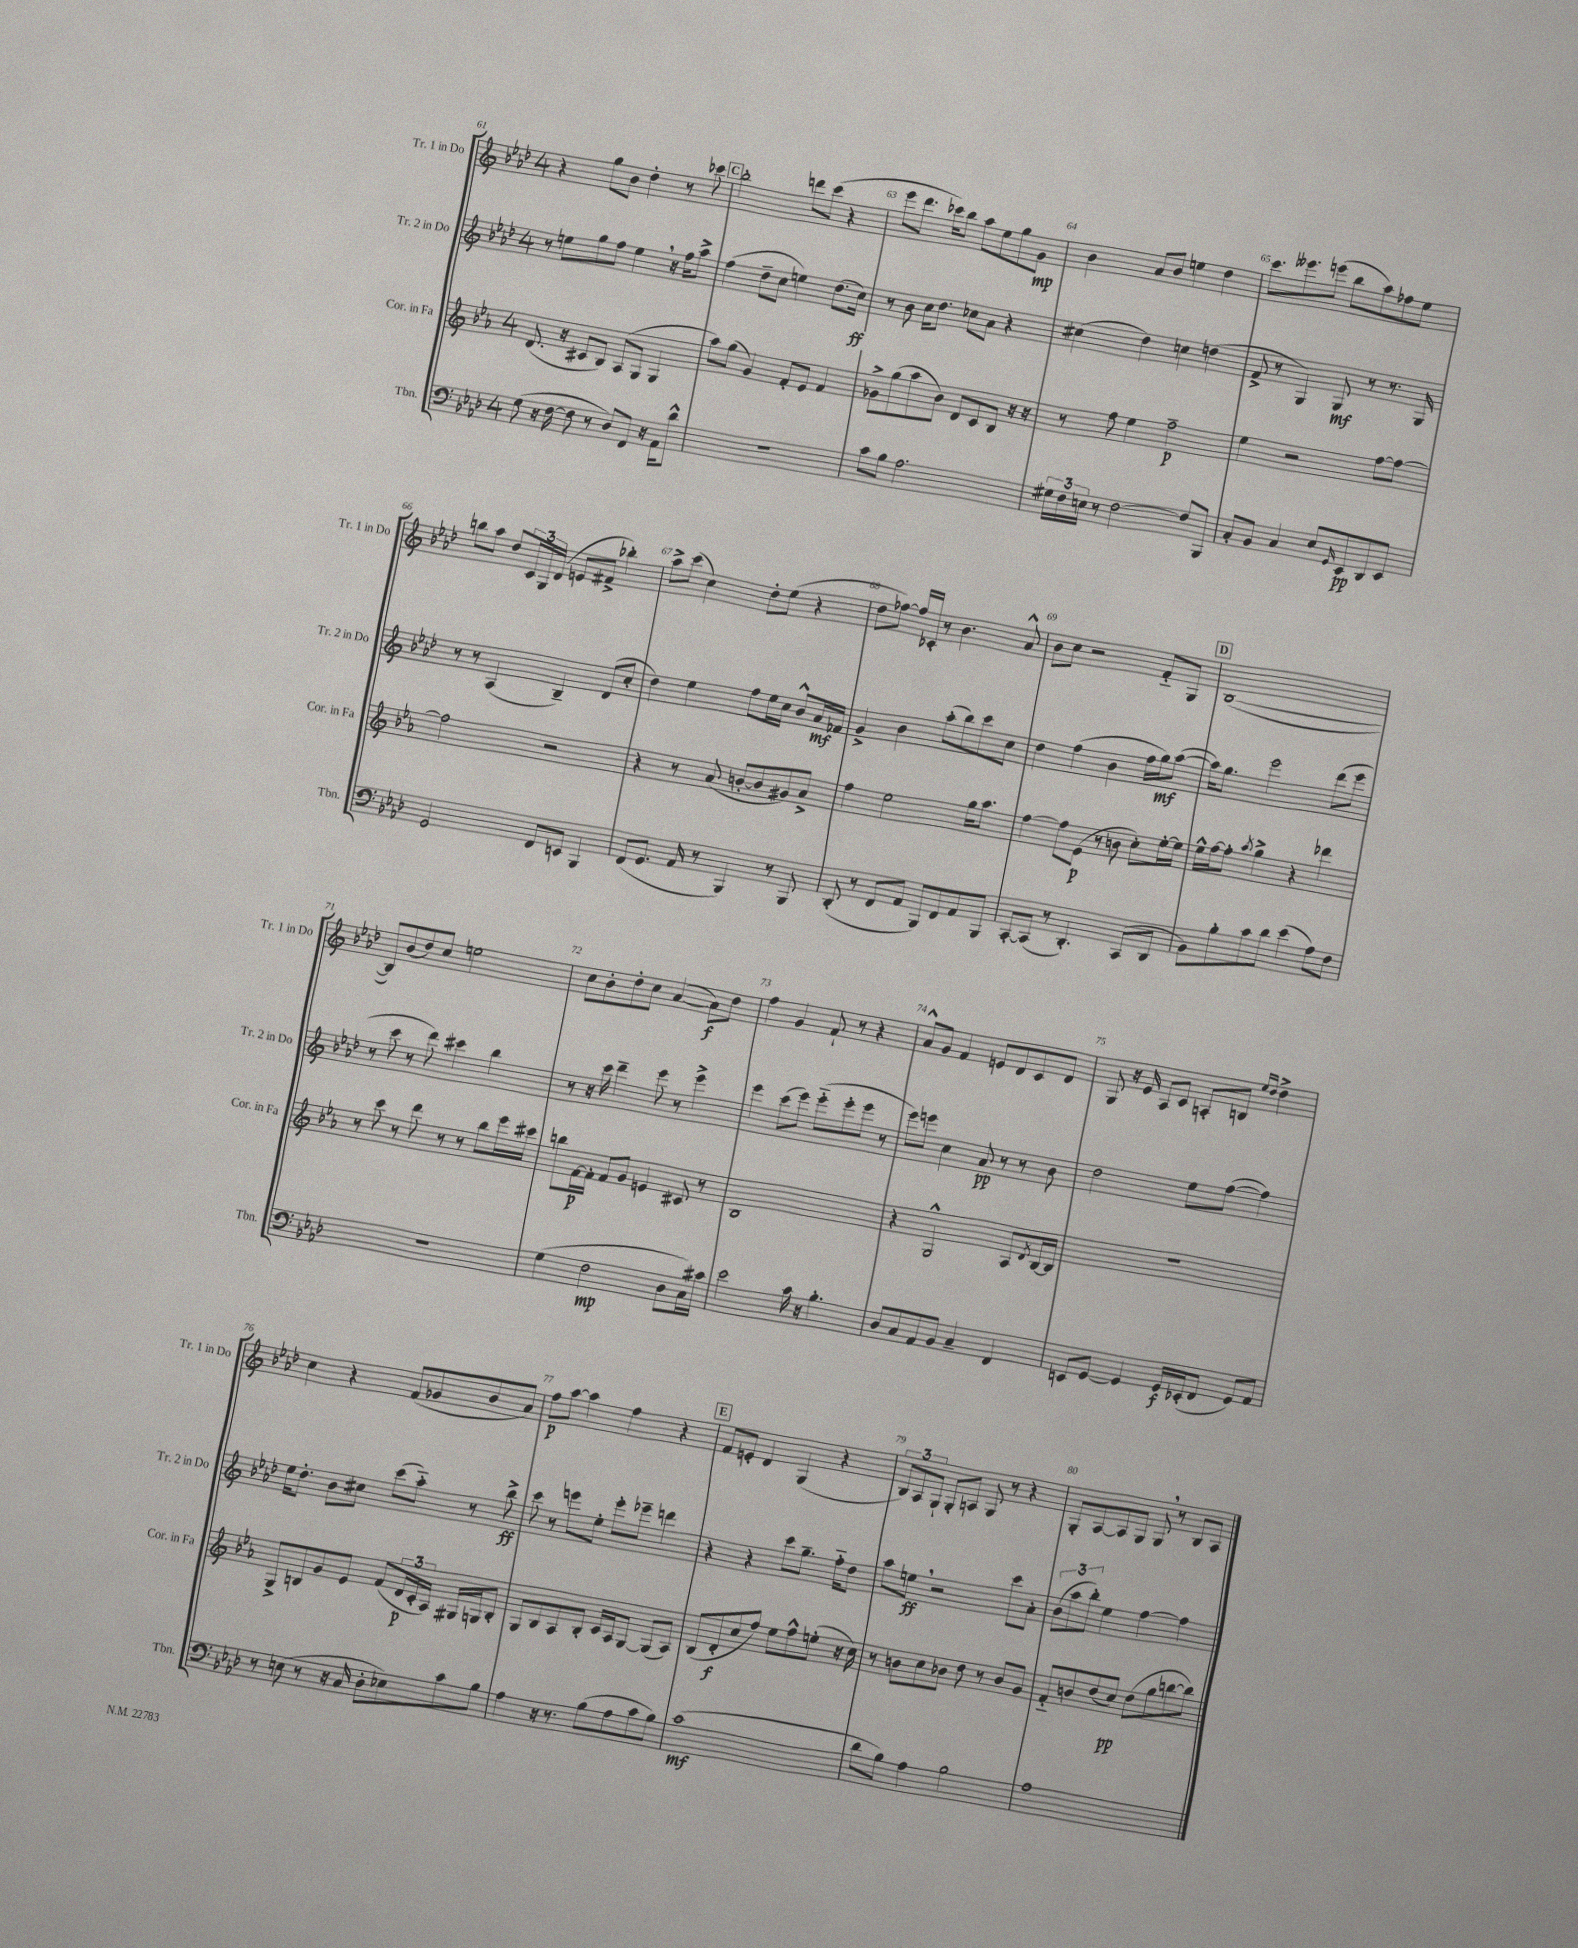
<<
\new StaffGroup <<
\new Staff = "s0" \with { instrumentName = "Tr. 1 in Do" shortInstrumentName = "Tr. 1 in Do" } {
    \clef treble \key aes \major \once \override Staff.TimeSignature.style = #'single-digit \time 4/4
    r4 g''8 bes'8 des''4-. r8 ces'''8 |
    \mark \markup { \box "C" } bes''2-. d'''8 c'''8( r4 |
    ees'''8 des'''8. ces'''16) bes''8 aes''8 ees''8 g''8 g'8\mp |
    bes'4 aes'8 bes'8 e''4 des''4 |
    c'''8. eeses'''8. e'''8( bes''8 aes''8) fes''8 ees''8 |
    b''8 aes''8 des''8 \tuplet 3/2 { c'16 g16 des'16( } e'8 fis'8-> bes''4-.) |
    aes''8-> c'''8( c''4) des''8-. ees''8( r4 |
    des''8 fes''8~) fes''16 ces'16-. r8 bes'4. aes'8-^ |
    bes'8 c''8 r2 f'8-_ g8 |
    \mark \markup { \box "D" } bes1~( |
    bes8) bes'8( des''8) c''8 e''2 |
    c''8 bes'8-. des''8-. c''8 aes'4~( aes'8\f) des''8 |
    f''4 g'4 f'8-! r8 r4 |
    aes'8-^ g'8 f'4 e'8 des'8 c'8 des'8 |
    g8 r16 ees'16 aes8 c'8 a8-. b8 \grace { ees''16 des''16 } des''4-> |
    c''4 r4 f'8( ges'8 bes'8 aes'8) |
    f''8\p aes''8~ aes''4 f''4 r4 |
    \mark \markup { \box "E" } f'8 e'8-. des'4 g4( r4 |
    \tuplet 3/2 { bes8) aes8 g8-! } g8-. a8 g8 r8 r4 |
    g8-. aes8~ aes8 g8 g8 \breathe r8 bes8 aes8 \bar "|." |
}
\new Staff = "s1" \with { instrumentName = "Tr. 2 in Do" shortInstrumentName = "Tr. 2 in Do" } {
    \clef treble \key aes \major \once \override Staff.TimeSignature.style = #'single-digit \time 4/4
    r8 e''8 g''8 f''8 e''4 \breathe r16 f''16 aes''8-> |
    \mark \markup { \box "C" } f''4( des''8-- c''8 e''4) des''8.( c''16\ff) |
    r8 bes'8 c''16 des''8. ces''8 aes'8 r4 |
    cis''4( des''4) c''4 d''4( |
    f'8-> r8 g4) g8\mf r8 r8. g16 |
    r8 r8 aes4( bes4--) des'8( c''8-. |
    des''4) ees''4 f''8 ees''16 c''16 bes'8-^ aes'16\mf fes'16 |
    g'4-> bes'4 aes''8-.( bes''8) c'''8 c''8 |
    des''4 f''4( bes'4 f''16 g''16\mf) aes''8~( |
    \mark \markup { \box "D" } aes''16) g''8. ees'''2 des'''8( ees'''8 |
    r8 c'''8 r8 des'''8) cis'''4 bes''4 |
    r8 r16 c'''16 des'''4-- ees'''8 r8 ees'''4-> |
    ees'''4 c'''8( ees'''8) ees'''8-_( ees'''8-. ees'''8 r8 |
    ees'''8) e'''8 c''4 aes'8\pp r8 r8 bes'8 |
    des''2 ees''8 f''8~( f''4) |
    ees''16 des''8.-. bes'8 cis''8 c'''8( aes''8-_) r8 bes''8->\ff |
    c'''8 r8 e'''8 ees''8-. e'''8-. ees'''8-- d'''4 |
    \mark \markup { \box "E" } r4 r4 c'''8 g''8.-- f''16-_ des''8 |
    aes''8 e''8\ff \breathe r2 c'''8 aes'8-. |
    \tuplet 3/2 { bes'8( aes''8 bes''8-.) } ees''4 f''4~ f''4 \bar "|." |
}
\new Staff = "s2" \with { instrumentName = "Cor. in Fa" shortInstrumentName = "Cor. in Fa" } {
    \clef treble \key ees \major \once \override Staff.TimeSignature.style = #'single-digit \time 4/4
    d'8.( r16 cis'8 bes8) aes8( g8 g4 |
    \mark \markup { \box "C" } aes''8) g''8( g'4) f'8-. ees'8 f'4 |
    ges'8-> g''8( aes''8 bes'8) d'8 c'8 bes8 r16 r16 |
    r8 f''8 ees''4 f''2--\p |
    ees''4 r2 f''8~ f''8~ |
    f''2 r2 |
    r4 r8 aes'8( b'8~-. b'8 gis'8) aes'8-> |
    f''4 ees''2 g''16 aes''8. |
    f''4~ f''8 ees'8\p( r8 b'8 c''8-.) ees''16~-. ees''16 |
    \mark \markup { \box "D" } ees''16-^ f''16~ f''8-. \acciaccatura { aes''8 } g''4-> r4 des'''4 |
    r8 c'''8 r8 d'''8 r8 r8 bes''8 ees'''16 cis'''16 |
    b''8 f'16~\p f'16-. f'8 g'8 e'4 cis'8 r8 |
    bes1 |
    r4 g2-^ aes8 \acciaccatura { d'8 } bes16~ bes16 |
    r1 |
    g8-> b8 g'8 ees'8 f'8( \tuplet 3/2 { d'16\p c'16-. aes16) } gis16 g16 b8-. |
    g8 bes8 aes8 bes8-. c'16 aes16 g8~ g8( aes8) |
    \mark \markup { \box "E" } bes8( d'8-.\f c''8 f''8) ees''8 f''8-^ e''8-.( r16 c''16) |
    r8 b'8 c''8 bes'8 d''8 r8 bes'8 g'8 |
    f'8-_ b'8 d''8( c''8\pp) d''8( g''8 b''8~ b''8) \bar "|." |
}
\new Staff = "s3" \with { instrumentName = "Tbn." shortInstrumentName = "Tbn." } {
    \clef bass \key aes \major \once \override Staff.TimeSignature.style = #'single-digit \time 4/4
    g8( r16 f16~ f8 r8 des8) f,8 r16 aes,16 des'8-^ |
    \mark \markup { \box "C" } R1 |
    c'8 bes8 aes2. |
    \tuplet 3/2 { gis16 f16 e16 } r8 f2~ f8 bes,,8 |
    c8-. bes,8 c4 ees8 \grace { g,16 } ees,8\pp des,8 ees,8 |
    g,2 f,8 e,8 bes,,4 |
    f,8( g,8. aes,16 r8 bes,,4) r8 bes,,8 |
    des,8-.( r8 f,8 aes,8 bes,,8) f,8 aes,8 bes,,8 |
    c,8~-. c,8( r8 des,4.-.) c,8( des,8 |
    \mark \markup { \box "D" } bes,8) bes8-. c'8 des'8 ees'4( aes8) f8 |
    R1 |
    g4( f2\mp des8 c16) cis'16 |
    ees'2 c'16 r16 bes4.-. |
    des8 c8 aes,8 bes,8 c4-- f,4 |
    e,8 g,8~ g,4 g,16\f ees,16-.( f,8 g,8) aes,8 |
    r8 e8( r8 r16 c16 des8-. ees8) c'8 bes8 |
    aes4 r16 r8. bes8( aes8 c'8 bes8) |
    \mark \markup { \box "E" } c'1\mf( |
    des'8 bes8) aes4 bes2 |
    aes1 \bar "|." |
}
>>
>>
\layout { \context { \Score currentBarNumber = #61 \override BarNumber.break-visibility = ##(#f #t #t) barNumberVisibility = #all-bar-numbers-visible } }
